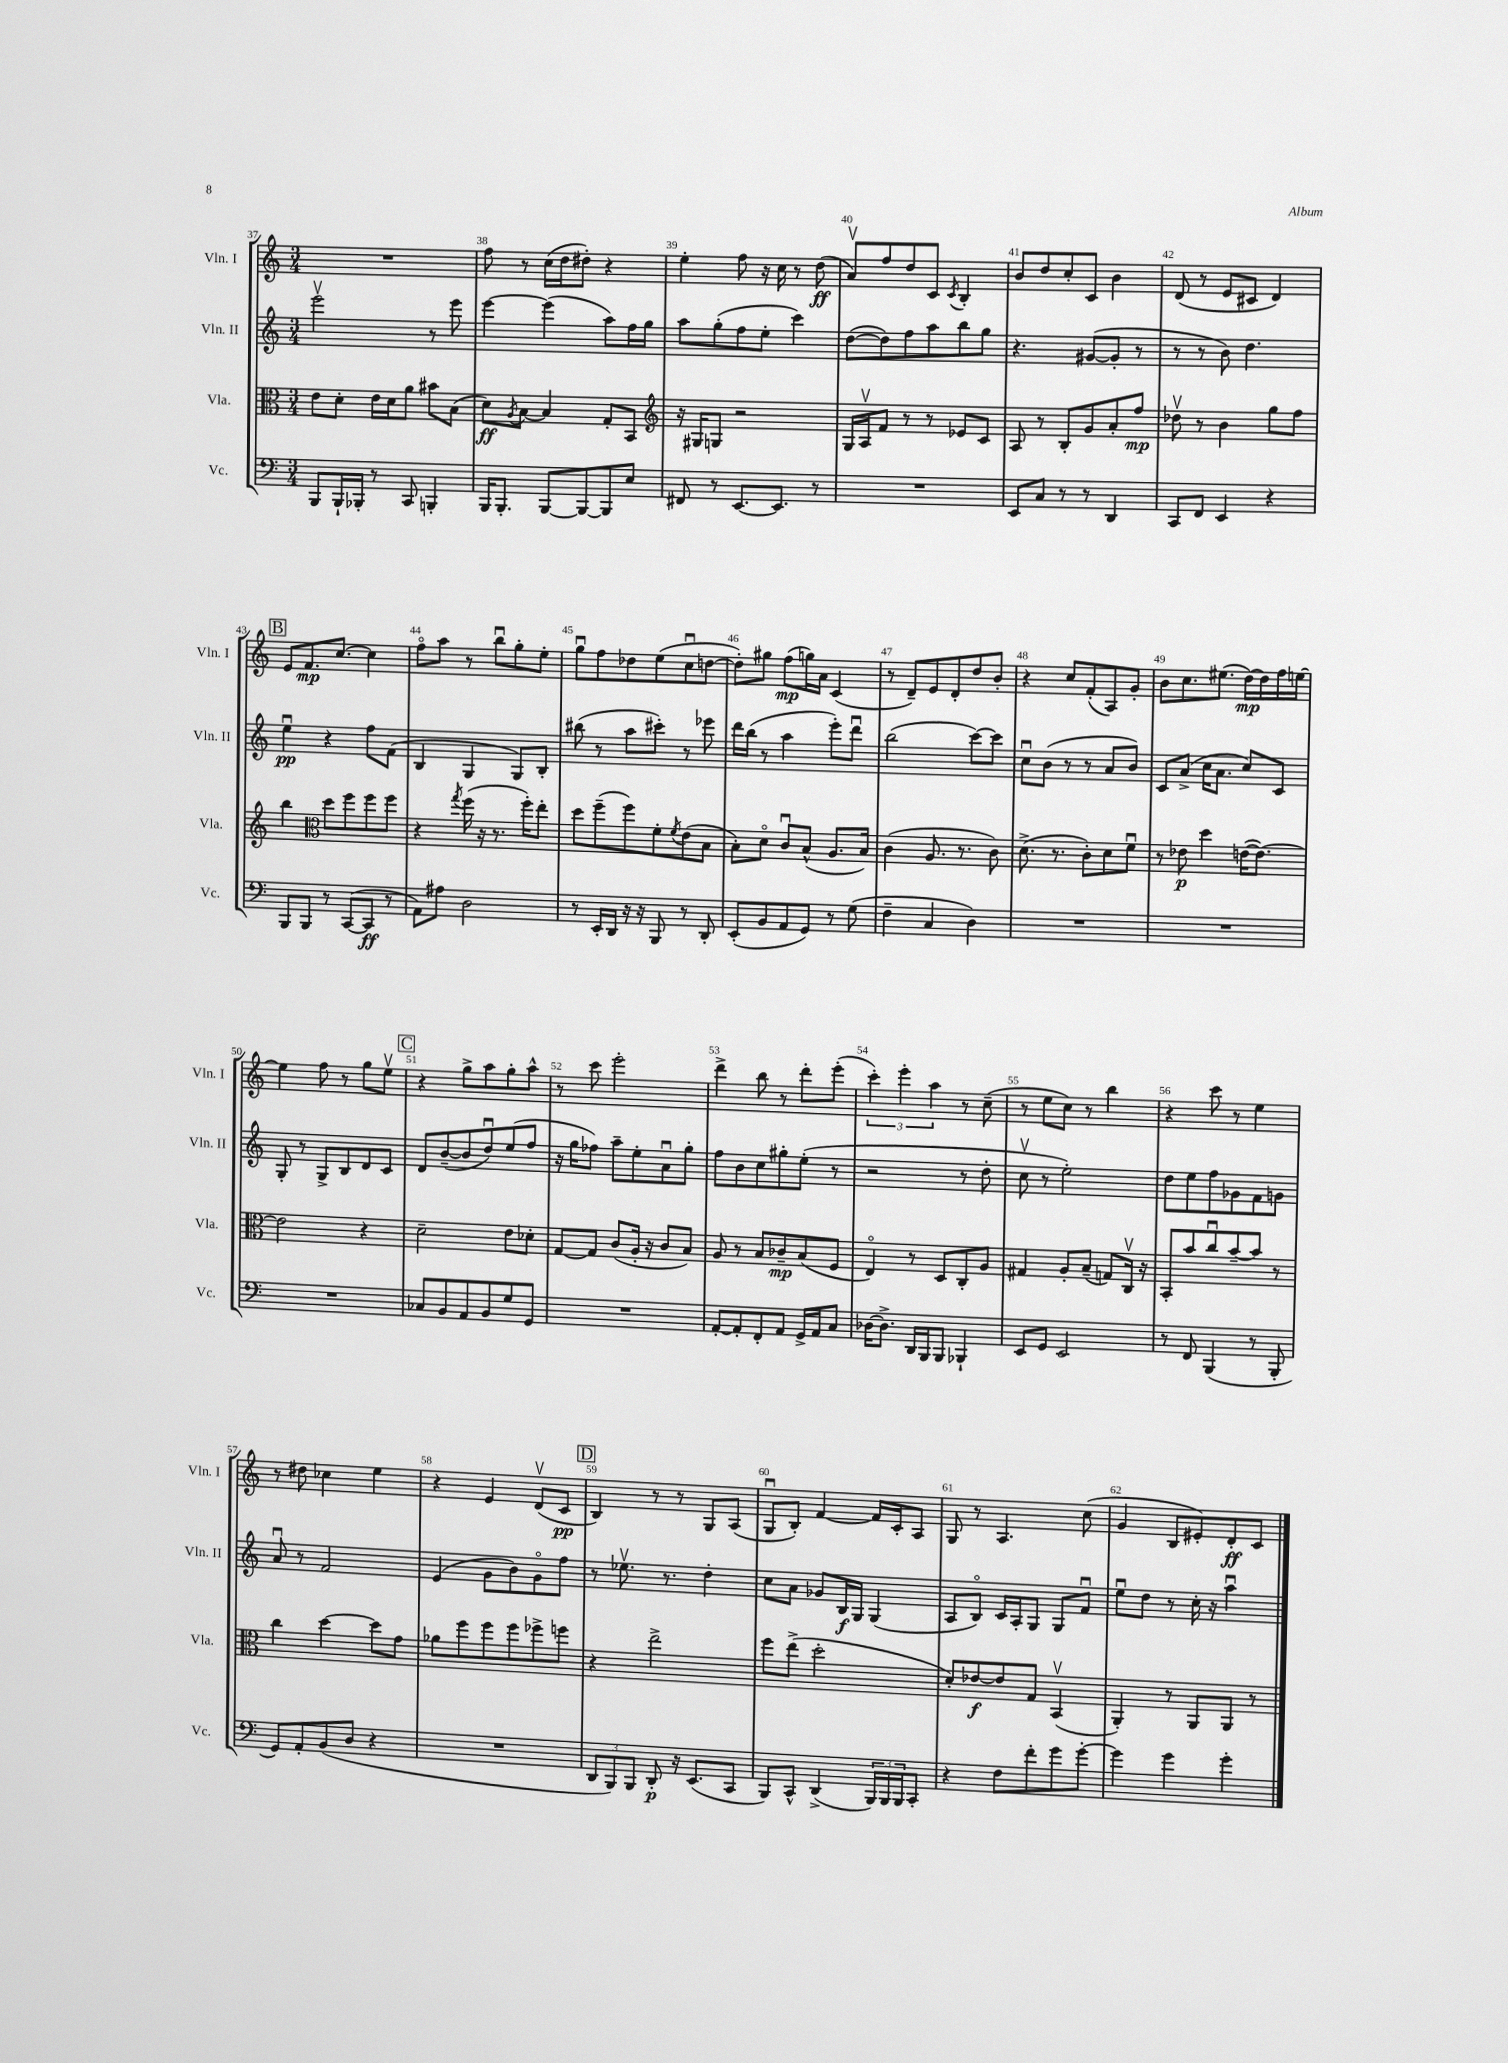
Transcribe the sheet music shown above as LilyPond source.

<<
\new StaffGroup <<
\new Staff = "s0" \with { instrumentName = "Vln. I" shortInstrumentName = "Vln. I" } {
    \clef treble \key c \major \numericTimeSignature \time 3/4
    R2. |
    f''8 r8 c''16( d''16 dis''8-.) r4 |
    e''4-. f''8 r16 c''16 r8 d''8\ff( |
    a'8\upbow) f''8 d''8 c'8 \acciaccatura { c'8 } b4-. |
    b'8 d''8 c''8-. c'8 b'4 |
    d'8( r8 e'8 cis'8 d'4) |
    \mark \markup { \box "B" } e'8 f'8.\mp c''8.~ c''4 |
    f''8\flageolet a''8 r8 b''8\downbow g''8-. e''8-. |
    g''8\downbow f''8 des''8 e''8( c''8\downbow d''8~ |
    d''8-.) gis''8 f''8\mp( g''16) a'16 c'4( |
    r8 d'8--) e'8 d'8-. d''8 b'8-. |
    r4 c''8 f'8-.( a8) g'8-. |
    b'8 c''8. eis''8.( d''16~\mp) d''16 f''16 e''16~ |
    e''4 f''8 r8 g''8 e''8\upbow |
    \mark \markup { \box "C" } r4 g''8-> a''8 g''8-. a''8-^ |
    r8 c'''8 e'''2-. |
    d'''4-> b''8 r8 d'''8-. e'''8-.( |
    \tuplet 3/2 { c'''4-.) e'''4-. a''4 } r8 c''8--( |
    r8 e''8 c''8) r8 b''4 |
    r4 c'''8 r8 e''4 |
    r8 dis''8 ces''4 e''4 |
    r4 e'4 d'8\upbow( c'8\pp |
    \mark \markup { \box "D" } b4) r8 r8 g8 a8( |
    g8\downbow b8-.) f'4~ f'16 c'16-. a8 |
    g8 r8 a4. c''8( |
    g'4 b8 eis'8-.) d'8-.\ff c'8 \bar "|." |
}
\new Staff = "s1" \with { instrumentName = "Vln. II" shortInstrumentName = "Vln. II" } {
    \clef treble \key c \major \numericTimeSignature \time 3/4
    e'''2\upbow r8 e'''8 |
    e'''4~ e'''4( a''8) f''16 g''16 |
    a''8 g''8-.( f''8 e''8-. c'''4) |
    d''8~( d''8) f''8 a''8 b''8 g''8 |
    r4. gis'8~( gis'8-. r8 |
    r8 r8 b'8) d''4. |
    \mark \markup { \box "B" } e''4\downbow\pp r4 f''8 f'8( |
    b4 g4 g8) b8-. |
    bis''8( r8 a''8 cis'''8-.) r8 ees'''8 |
    d'''16 b''16( r8 a''4 e'''8-.) d'''8\downbow |
    b''2( c'''8~) c'''8 |
    c''8\downbow b'8( r8 r8 a'8 b'8) |
    c'8 a'8->( c''16 a'8. c''8) c'8 |
    g8-. r8 g8-> b8 d'8 c'8 |
    \mark \markup { \box "C" } d'8 b'8~--( b'8 d''8\downbow) e''8( f''8 |
    r16 g''16 fes''8) a''8-- e''8-. a'8\downbow g''8-. |
    f''8 b'8 c''8 gis''8-. e''8-.( r8 |
    r2 r8 d''8-. |
    c''8\upbow r8 e''2-.) |
    d''8 e''8 f''8 ges'8 f'8 g'8 |
    a'8\downbow r8 f'2 |
    e'4( g'8 b'8) g'8\flageolet f''8 |
    \mark \markup { \box "D" } r8 ees''8.\upbow r8. d''4-. |
    c''8 a'8 ges'8 b16\f g16 g4( |
    a8 b8\flageolet) c'16 a16-. g8 g8 f'8\downbow |
    e''8\downbow d''8 r8 c''16-. r16 a''4\downbow \bar "|." |
}
\new Staff = "s2" \with { instrumentName = "Vla." shortInstrumentName = "Vla." } {
    \clef alto \key c \major \numericTimeSignature \time 3/4
    e'8 d'8-. e'16 d'16 a'8 bis'8 b8( |
    d'8\ff) \acciaccatura { a8 } b8~ b4 g8-. b,8 |
    \clef treble r16 gis16 g8 r2 |
    g16 a16\upbow f'8 r8 r8 ees'8 c'8 |
    a8 r8 b8-. g'8 a'8-. f''8\mp |
    des''8\upbow r8 b'4 g''8 f''8 |
    \mark \markup { \box "B" } b''4 \clef alto d''8 f''8 f''8 f''8 |
    r4 \acciaccatura { g''8 } f''16( r16 r8. f''16-.) e''8-. |
    d''8 f''8--( f''8) f'8-. \acciaccatura { f'8 } e'8( b8 |
    b8-.) d'8\flageolet c'8\downbow b8-^( a8. b16) |
    c'4( a8. r8. c'8) |
    d'8.->( r8. c'8-.) d'8 f'8\downbow |
    r8 ees'8\p d''4 e'16~( e'8.~) |
    e'2 r4 |
    \mark \markup { \box "C" } d'2-- e'8 des'8-. |
    g8~ g8 c'8( a16-. r16 c'8 b8) |
    a8 r8 b8 ces'8--\mp b8( f8 |
    e4\flageolet) r8 d8 c8-. a8 |
    gis4 a8-. b8--( g8) c16\upbow r16 |
    b,8-. b'8 c''8\downbow b'8~-- b'8 r8 |
    c''4 d''4~ d''8 g'8 |
    aes'8 f''8 f''8 f''8 fes''8-> f''8 |
    \mark \markup { \box "D" } r4 e''2-> |
    f''8 e''8->( d''2-. |
    d'8-.) ees'8~\f ees'8 g8 b,4\upbow( |
    a,4-.) r8 a,8 a,8 r8 \bar "|." |
}
\new Staff = "s3" \with { instrumentName = "Vc." shortInstrumentName = "Vc." } {
    \clef bass \key c \major \numericTimeSignature \time 3/4
    b,,8 b,,16-! bes,,16-. r8 c,8 b,,4-. |
    b,,16 b,,8.-. b,,8~ b,,8~ b,,8 e8 |
    fis,8 r8 e,8.~ e,8. r8 |
    R2. |
    e,8 c8 r8 r8 d,4 |
    c,8 f,8 e,4 r4 |
    \mark \markup { \box "B" } b,,8 b,,8 r8 c,8~( c,8\ff r8 |
    a,8) ais8 d2 |
    r8 e,16-. d,16 r16 r16 b,,8 r8 d,8-. |
    e,8-.( b,8 a,8 g,8) r8 g8( |
    f4-- c4 d4) |
    R2. |
    R2. |
    R2. |
    \mark \markup { \box "C" } ces8 b,8 a,8 b,8 g8 g,8 |
    R2. |
    a,8~-. a,8-. f,8-. a,8 g,16-> a,16 c8 |
    des16~ des8.-> d,16 b,,16 b,,8 bes,,4-! |
    e,8 g,8 e,2 |
    r8 f,8 b,,4( r8 b,,8-. |
    g,8) a,8-. b,8( d8 r4 |
    R2. |
    \mark \markup { \box "D" } \tuplet 3/2 { d,8 b,,8) b,,8 } d,8-.\p r16 e,8.( c,8 |
    b,,8) c,8-^ d,4->( \tuplet 3/2 { b,,16) b,,16 b,,16 } c,8-. |
    r4 f8 f'8-. g'8 g'8~-. |
    g'4 g'4 g'4-. \bar "|." |
}
>>
>>
\layout { \context { \Score currentBarNumber = #37 \override BarNumber.break-visibility = ##(#f #t #t) barNumberVisibility = #all-bar-numbers-visible } }
